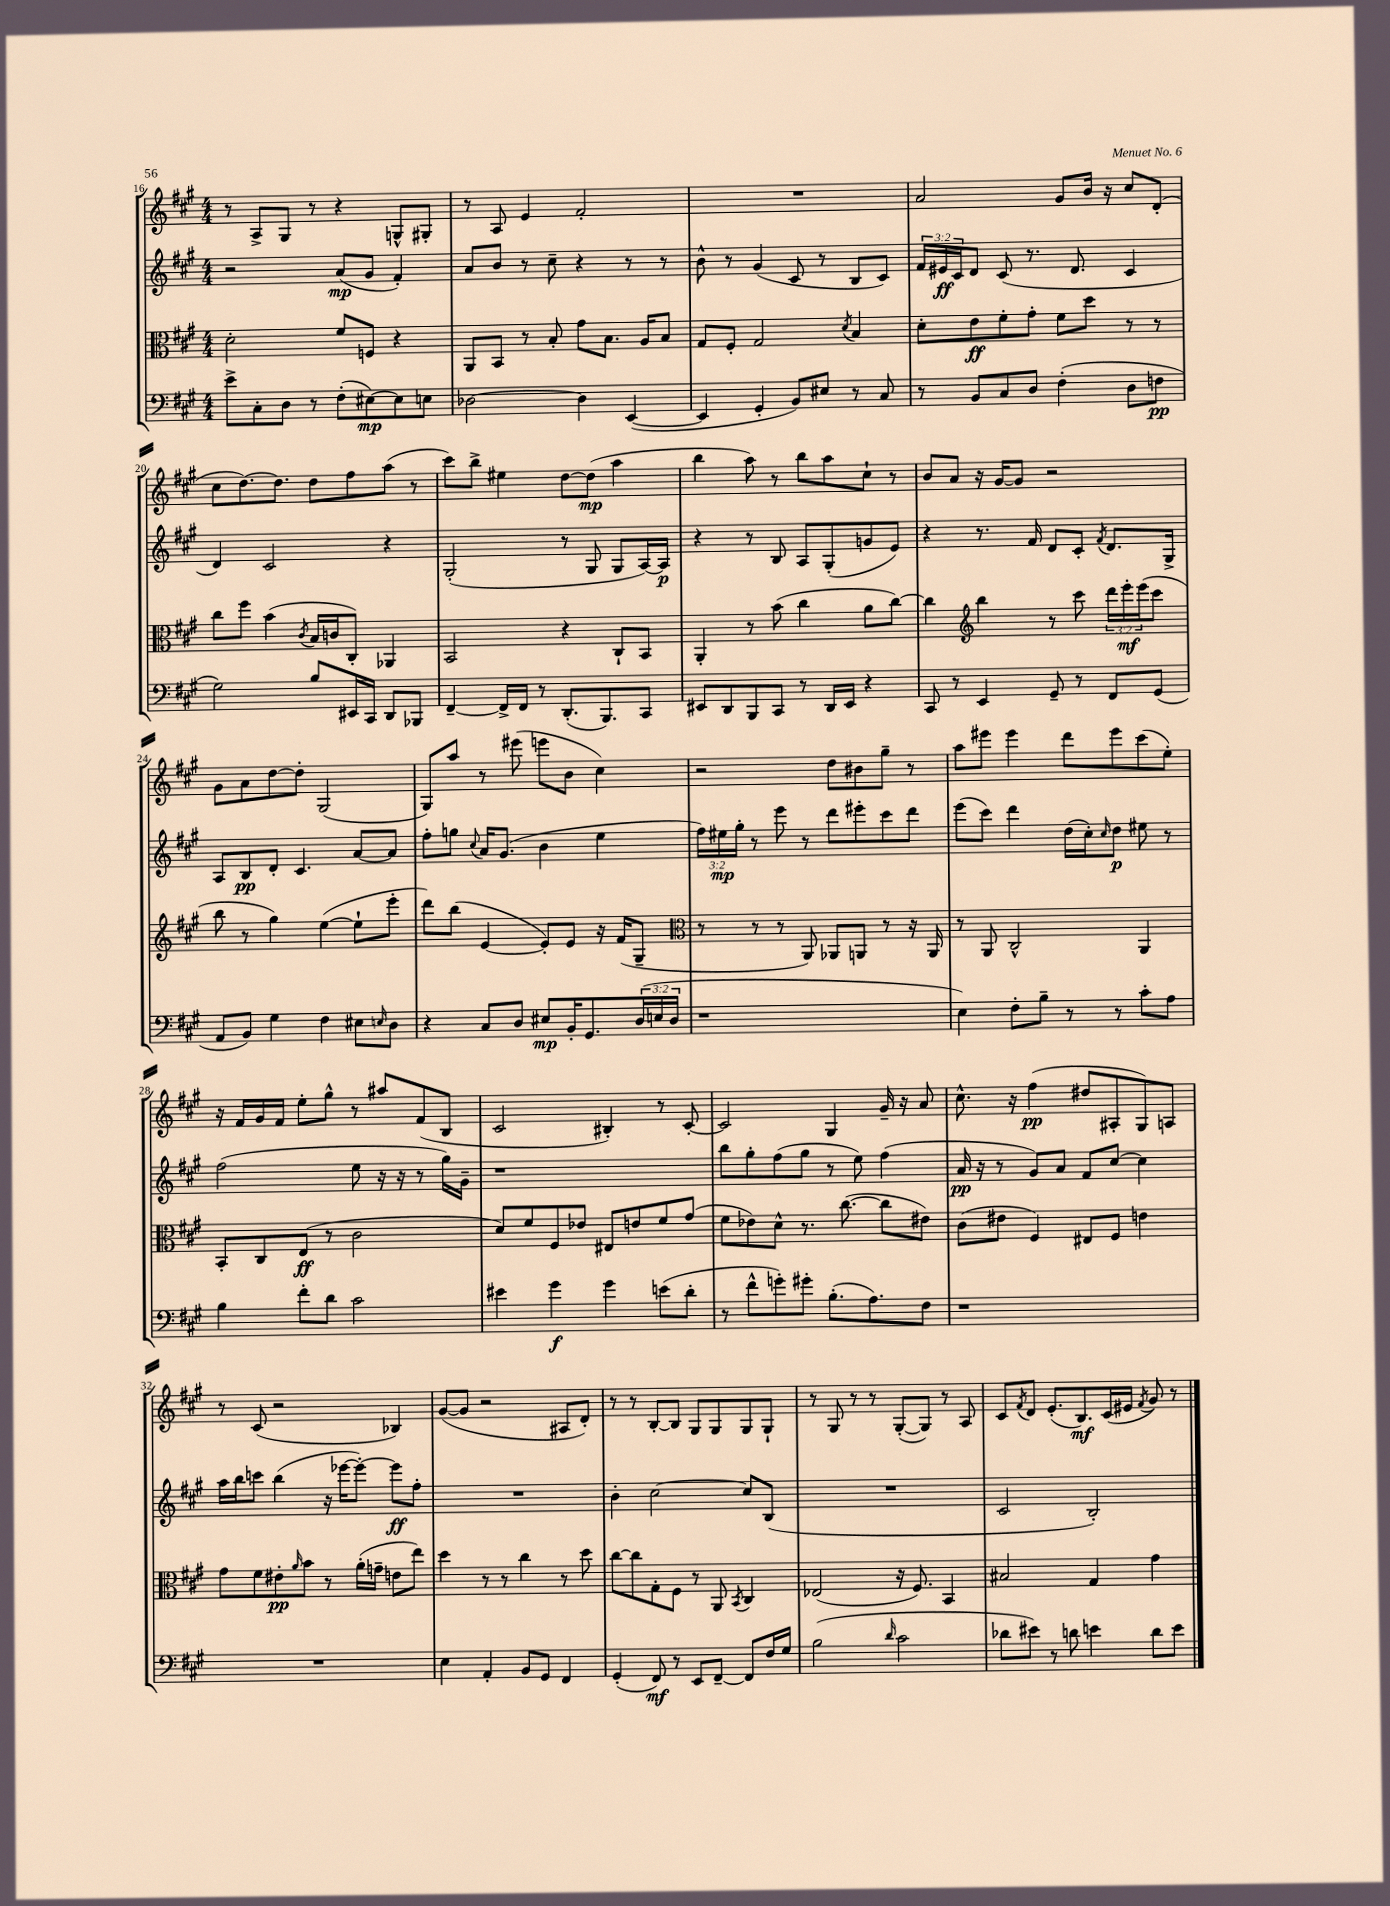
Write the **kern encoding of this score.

**kern	**kern	**kern	**kern
*staff4	*staff3	*staff2	*staff1
*clefF4	*clefC3	*clefG2	*clefG2
*k[f#c#g#]	*k[f#c#g#]	*k[f#c#g#]	*k[f#c#g#]
*M4/4	*M4/4	*M4/4	*M4/4
8e^\L	2d'\	2r	8r
8C#'\	.	.	8A^/L
8D\J	.	.	8G#/J
8r	.	.	8r
(8F#'\L	8f#/L	(8a/L	4r
[8E#\)	8F/J	8g#/J	.
8E#\]	4r	4f#'/)	8G^^/L
8E\J	.	.	8G#'/J
=	=	=	=
[2D-\	8AA/L	8a/L	8r
.	8BB/J	8b/J	8A/
.	8r	8r	4e/
.	8B'/	8cc#~\	.
4D-\]	8g#\L	4r	2f#'/
.	8.B\J	.	.
([4EE/	.	8r	.
.	16A/LK	.	.
.	8B/J	8r	.
=	=	=	=
4EE/]	8G#/L	8b^^\	1r
.	8F#'/J	8r	.
4GG#'/	2G#/	(4g#/	.
8BB/L)	.	8c#/	.
8E#/J	.	8r	.
.	8qd/	.	.
8r	4B/	8B/L	.
8C#/	.	8c#/J)	.
=	=	=	=
8r	8d'\L	24f#/LL	2a/
.	.	24e#/	.
.	.	24c#/J	.
8BB/L	8e\	8d/J	.
8C#/	8f#'\	(8c#/	.
8D/J	8g#'\J	8.r	.
(4F#'\	8f#\L	.	8g#/L
.	.	8.d/	.
.	8dd\J	.	16b/Jk
.	.	.	16r
8D\L	8r	4c#/	8cc#/L
8F\J	8r	.	(8d'/J
=	=	=	=
2G#\)	8cc#\L	4d/)	8cc#\L
.	8ff#\J	.	[8.dd\)
.	(4b\	2c#/	.
.	.	.	8.dd\]J
.	8qc#/	.	.
8B/L	16B/LL	.	8dd\L
.	16c/J	.	.
16EE#/L	8C#'/J)	.	8ff#\
16CC#/JJ	.	.	.
8DD/L	4AA-/	4r	(8aa\J
8BBB-/J	.	.	8r
=	=	=	=
[4FF#~/	2BB/	(2G#'/	8ccc#\L)
.	.	.	8bb^\J
16FF#^/]LL	.	.	4ee#\
16FF#/JJ	.	.	.
8r	.	.	.
(8.DD'/L	4r	8r	[8dd\L
.	.	8G#/	(8dd\]J
8.BBB/)	.	.	.
.	8C#`/L	8G#/L	4aa\
8CC#/J	8BB/J	[16A/L)	.
.	.	16A/]JJ	.
=	=	=	=
8EE#/L	4AA'/	4r	4bb\
8DD/	.	.	.
8BBB/	8r	8r	8aa\)
8CC#/J	(8b\	8B/	8r
8r	4cc#\	8A/L	8bb\L
16DD/LL	.	(8G#'/	8aa\
16EE#/JJ	.	.	.
4r	8a\L	8g/	8cc#`\J
.	[8cc#\J)	8e/J)	8r
=	=	=	=
8CC#/	4cc#\]	4r	8b/L
8r	.	.	8a/J
*	*clefG2	*	*
4EE/	4bb\	8.r	16r
.	.	.	[16g#/LK
.	.	.	8g#/]J
.	.	16f#/	.
8GG#~/	8r	8d/L	2r
8r	8ccc#\	8c#'/J	.
.	.	8qf#/	.
8FF#/L	24ddd\LL	8.d/L	.
.	24eee'\	.	.
.	(24eee\J	.	.
(8GG#/J	8ccc#\J	.	.
.	.	16G#^/Jk	.
=	=	=	=
8AA/L	8bb\	8A/L	8g#\L
8BB/J)	8r	8B/	8a\
4G#\	4gg#\)	8d'/J	[8dd\
.	.	4.c#/	8dd'\]J
4F#\	([4ee\	.	(2G#/
8E#\L	8ee`\]L	[8a/L	.
16qqE/	.	.	.
8D\J	8eee'\J	8a/]J	.
=	=	=	=
4r	8ddd\L)	8ff#'\L	8G#/L)
.	(8bb\J	8gg\J	8aa/J
.	.	8qqcc#/	.
8C#/L	[4e/	16a/LK	8r
.	.	(8.g#/J	.
8D/J	.	.	(8eee#\
8E#/L	8e'/]L)	4b\	8eee\L
16BB'/K	8e/J	.	8b\J
8.GG#/	.	.	.
.	16r	4ee\	4cc#\)
.	(16f#/LK	.	.
(24D/L	8G#~/J	.	.
24E/	.	.	.
24D/JJ	.	.	.
=	=	=	=
*	*clefC3	*	*
1r	8r	24ff#\LL)	2r
.	.	24ee#\	.
.	.	24gg#'\JJ	.
.	8r	8r	.
.	8r	8eee\	.
.	8AA/)	8r	.
.	8AA-/L	8ddd\L	8dd\L
.	8AA/J	8eee#'\	8b#\
.	8r	8ccc#\	8gg#~\J
.	16r	8ddd\J	8r
.	16AA/	.	.
=	=	=	=
4E\)	8r	(8eee\L	8aa\L
.	8AA/	8ccc#\J)	8eee#\J
8F#'\L	2C#^^/	4ddd\	4eee#\
8B~\J	.	.	.
8r	.	(16dd\LL	8ddd\L
.	.	16cc#'\J)	.
.	.	16qqcc#/	.
8r	.	8dd\J	8eee#\
8c#'\L	4AA/	8ee#\	(8ccc#\
8A\J	.	8r	8ee'\J)
=	=	=	=
4B\	8BB'/L	(2ff#\	16r
.	.	.	16f#/LL
.	8C#/	.	16g#/
.	.	.	16f#/JJ
8f#'\L	(8E/J	.	8ee'\L
8d\J	8r	.	8gg#^^\J
2c#\	2c#\	8ee\	8r
.	.	16r	8aa#/L
.	.	16r	.
.	.	8r	(8f#/
.	.	16gg#\LL)	8B/J
.	.	16g#~\JJ	.
=	=	=	=
4e#\	8d/L)	1r	2c#/
.	8f#/	.	.
4g#\	8F#/	.	.
.	8e-/J	.	.
4g#\	8E#/L	.	4B#'/)
.	8e/	.	.
(8e\L	8f#/	.	8r
8d'\J	(8g#/J	.	[8c#'/
=	=	=	=
8r	8f#\L	8bb\L	2c#/]
8f#^^\L	8e-\)	8gg#'\	.
8g'\)	8d^^\J	(8ff#\	.
8g#'\J	8.r	8gg#\J	.
(8.B'\L	.	8r	4G#/
.	([8.cc#\	.	.
.	.	8ee\)	.
8.A\)	.	.	.
.	8cc#\]L	(4ff#\	16g#~/
.	.	.	16r
8F#\J	8e#\J)	.	8a/
=	=	=	=
1r	(8c#\L	16a/	8.cc#^^\
.	.	16r	.
.	8e#\J	8r	.
.	.	.	16r
.	4F#/)	8g#/L)	(4ff#\
.	.	8a/J	.
.	8E#/L	8f#/L	8dd#/L
.	8F#/J	[8cc#/J	8A#'/
.	4e\	4cc#\]	8G#/)
.	.	.	8A/J
=	=	=	=
1r	8g#\L	16aa\LL	8r
.	.	16bb\J	.
.	8f#\	8ccc\J	(8c#/
.	8e#'\	(4bb\	2r
.	16qqa/	.	.
.	8b\J	.	.
.	8r	16r	.
.	.	[16eee-\LK	.
.	(16a'\LL	8eee-'\_J)	.
.	16g~\JJ	.	.
.	8e\L	8eee-\]L	4B-/)
.	8ee\J)	8ff#'\J	.
=	=	=	=
4E\	4dd\	1r	([8g#/L
.	.	.	8g#/]J
4AA'/	8r	.	2r
.	8r	.	.
8BB/L	4cc#\	.	.
8GG#/J	.	.	.
4FF#/	8r	.	8A#/L
.	8dd\	.	8d'/J)
=	=	=	=
(4GG#'/	[8cc#\L	4b'\	8r
.	8cc#\]	.	8r
8FF#/)	8G#'\	[2cc#\	[8B'/L
8r	8F#\J	.	8B/]J
8EE/L	8r	.	8G#/L
[8FF#~/J	8AA/	.	8G#/
.	8qBB/	.	.
8FF#/]L	4C#/	8cc#/]L	8G#/
16F#/L	.	(8B/J	8G#`/J
16G#/JJ	.	.	.
=	=	=	=
(2B\	(2E-/	1r	8r
.	.	.	8G#/
.	.	.	8r
.	.	.	8r
16qqd/	.	.	.
2c#\	16r	.	([8G#'/L
.	8.F#/)	.	.
.	.	.	8G#/]J)
.	4BB/	.	8r
.	.	.	8A/
=	=	=	=
8d-\L	2B#/	2c#/	8c#/L
.	.	.	8qf#/
8e#\J)	.	.	8d/J
8r	.	.	(8.e'/L
8d\	.	.	.
.	.	.	8.B/)
4e\	4G#/	2B'/)	.
.	.	.	(16c#/L
.	.	.	16e#/JJ
.	.	.	8qf#/
8d\L	4g#\	.	8g#/)
8e\J	.	.	8r
==	==	==	==
*-	*-	*-	*-
